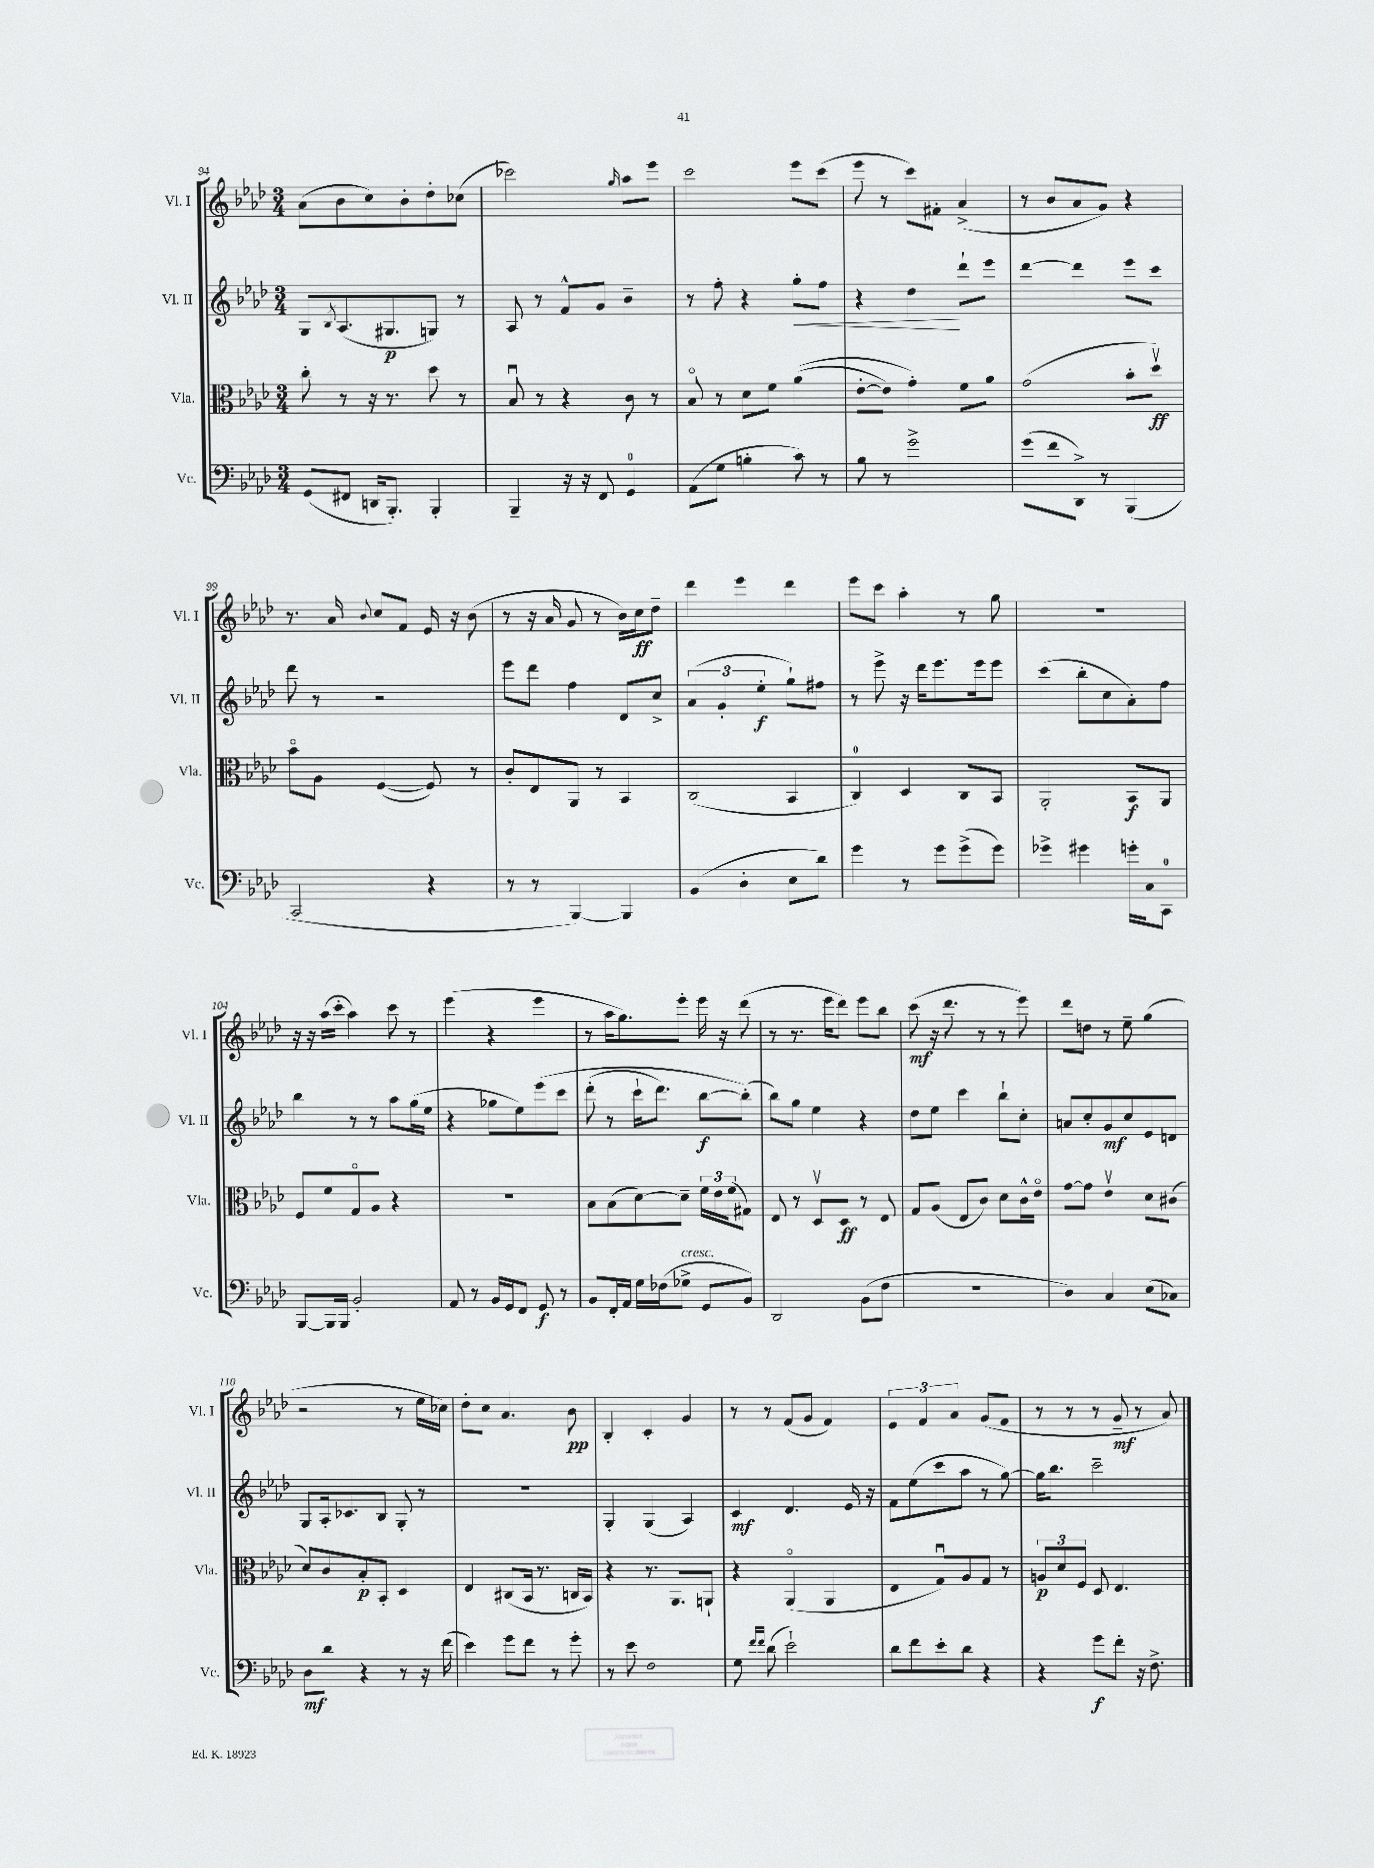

**kern	**dynam	**kern	**dynam	**kern	**dynam	**kern	**dynam
*part4	*part4	*part3	*part3	*part2	*part2	*part1	*part1
*staff4	*staff4	*staff3	*staff3	*staff2	*staff2	*staff1	*staff1
*I"Vc.	*	*I"Vla.	*	*I"Vl. II	*	*I"Vl. I	*
*I'Vc.	*	*I'Vla.	*	*I'Vl. II	*	*I'Vl. I	*
*clefF4	*	*clefC3	*	*clefG2	*	*clefG2	*
*k[b-e-a-d-]	*	*k[b-e-a-d-]	*	*k[b-e-a-d-]	*	*k[b-e-a-d-]	*
*M3/4	*	*M3/4	*	*M3/4	*	*M3/4	*
=94	=94	=94	=94	=94	=94	=94	=94
(8GG/L	.	8cc'\	.	8G/L	.	(8a-\L	.
.	.	.	.	8qB-/	.	.	.
8FF#X/J	.	8r	.	(8.A-/	.	8b-\	.
16DDn/KL	.	16r	.	.	.	8cc\)	.
8.BBB-'/J)	.	8.r	.	8.G#X/	p	.	.
.	.	.	.	.	.	8b-'\	.
4BBB-'/	.	8dd-\	.	8Gn/J)	.	8dd-'\	.
.	.	8r	.	8r	.	(8cc-X\J	.
=95	=95	=95	=95	=95	=95	=95	=95
4BBB-~/	.	8B-u/	.	8A-/	.	2ccc-X\)	.
.	.	8r	.	8r	.	.	.
16r	.	4r	.	8f^^/L	.	.	.
16r	.	.	.	.	.	.	.
8FF/	.	.	.	8g/J	.	.	.
.	.	.	.	.	.	16qqgg/	.
4GG/	.	8c\	.	4b-~\	.	8aa-\L	.
.	.	8r	.	.	.	8eee-\J	.
=96	=96	=96	=96	=96	=96	=96	=96
(8AA-\L	.	8B-/	.	8r	.	2ccc\	.
8G\J	.	8r	.	8ff'\	.	.	.
4Bn'\	.	8d-\L	.	4r	.	.	.
.	.	8f\J	.	.	.	.	.
!	!	!	!	!	!LO:HP:b	!	!
8c\)	.	((4a-\	.	8gg'\L	<	8eee-\L	.
8r	.	.	.	8ff\J	.	(8ccc\J	.
=97	=97	=97	=97	=97	=97	=97	=97
8B-\	.	[8e-'\L	.	4r	.	8eee-\	.
8r	.	8e-\J])	.	.	.	8r	.
2g^\	.	4g'\)	.	4dd-\	.	8ccc\L)	.
.	.	.	.	.	.	8f#X'\J	.
.	.	8f\L	.	8ddd-`\L	[	(4a-^/	.
.	.	8a-\J	.	8eee-\J	.	.	.
=98	=98	=98	=98	=98	=98	=98	=98
(8g\L	.	(2g\	.	[4ddd-\	.	8r	.
8f\	.	.	.	.	.	8b-/L	.
8DD-^\J)	.	.	.	4ddd-\]	.	8a-/	.
8r	.	.	.	.	.	8g/J)	.
(4BBB-/	.	8b-'\L	.	8eee-\L	.	4r	.
.	.	8dd-v\J)	ff	8ccc\J	.	.	.
!!LO:LB:g=z
=99	=99	=99	=99	=99	=99	=99	=99
2CC/	.	8b-\L	.	8ddd-\	.	8.r	.
.	.	8A-\J	.	8r	.	.	.
.	.	.	.	.	.	16a-/	.
.	.	.	.	.	.	8qqb-/	.
.	.	([4F/	.	2r	.	8cc/L	.
.	.	.	.	.	.	8f/J	.
4r	.	8F/])	.	.	.	16e-/	.
.	.	.	.	.	.	16r	.
.	.	8r	.	.	.	(8b-\	.
=100	=100	=100	=100	=100	=100	=100	=100
8r	.	8c'/L	.	8eee-\L	.	8r	.
8r	.	8E-/	.	8ddd-\J	.	16r	.
.	.	.	.	.	.	16a-/	.
[4BBB-/)	.	8AA-/J	.	4ff\	.	8g/	.
.	.	8r	.	.	.	8r	.
4BBB-/]	.	4BB-/	.	8d-/L	.	16b-\LL)	.
.	.	.	.	.	.	16cc\J	ff
.	.	.	.	8cc^/J	.	8dd-~\J	.
=101	=101	=101	=101	=101	=101	=101	=101
(4BB-/	.	(2C/	.	(6a-/	.	4ddd-\	.
.	.	.	.	6g'/	.	.	.
4D-'\	.	.	.	.	.	4eee-\	.
.	.	.	.	6ee-'\	f	.	.
8E-\L	.	4BB-/	.	8gg`\L)	.	4ddd-\	.
8d-\J)	.	.	.	8ff#X\J	.	.	.
=102	=102	=102	=102	=102	=102	=102	=102
4g\	.	4C/)	.	8r	.	8eee-\L	.
.	.	.	.	8eee-^\	.	8ccc\J	.
8r	.	4D-/	.	16r	.	4aa-'\	.
.	.	.	.	16ddd-\KL	.	.	.
8g\L	.	.	.	8.eee-\	.	.	.
(8g^\	.	8C/L	.	.	.	8r	.
.	.	.	.	16eee-\k	.	.	.
8g\J)	.	8BB-/J	.	8eee-\J	.	8gg\	.
=103	=103	=103	=103	=103	=103	=103	=103
4g-X^\	.	2AA-'/	.	(4ccc\	.	2.r	.
4g#X\	.	.	.	8bb-'\L	.	.	.
.	.	.	.	8cc\	.	.	.
16gn'\LL	.	8BB-/L	f	8a-'\)	.	.	.
16C\J	.	.	.	.	.	.	.
8CC\J	.	8AA-/J	.	8ff\J	.	.	.
!!LO:LB:g=z
=104	=104	=104	=104	=104	=104	=104	=104
[8BBB-/L	.	8F/L	.	4bb-\	.	16r	.
.	.	.	.	.	.	16r	.
16BBB-/L]	.	8f/	.	.	.	(16aa-\LL	.
16BBB-/JJ	.	.	.	.	.	16ccc'\JJ	.
2BB-'/	.	8G/	.	8r	.	4aa-\)	.
.	.	8A-/J	.	8r	.	.	.
.	.	4r	.	8aa-\L	.	8ccc\	.
.	.	.	.	(16gg\L	.	8r	.
.	.	.	.	16ee-\JJ	.	.	.
=105	=105	=105	=105	=105	=105	=105	=105
8AA-/	.	2.r	.	4r	.	(4eee-\	.
8r	.	.	.	.	.	.	.
16BB-/LL	.	.	.	8gg-X\L	.	4r	.
16GG/J	.	.	.	.	.	.	.
8FF/J	.	.	.	8ee-\)	.	.	.
8GG/	f	.	.	(8eee-\	.	4eee-\	.
8r	.	.	.	8ccc\J	.	.	.
=106	=106	=106	=106	=106	=106	=106	=106
8BB-/L	.	8B-\L	.	(8ddd-'\	.	8r	.
16FF'/L	.	(8B-\	.	8r	.	16aa-\KL	.
16AA-/JJ	.	.	.	.	.	8.gg\)	.
16G\LL	.	[8d-\)	.	16ccc`\KL	.	.	.
(16F-X\J	.	.	.	8.ddd-\J)	.	.	.
!LO:TX:a:i:t=cresc.	!	!	!	!	!	!	!
8G-X^\J	.	8d-~\J]	.	.	.	8eee-'\J	.
8GG/L	.	24f\LL	.	[8bb-\L	f	16eee-\	.
.	.	24e-\	.	.	.	.	.
.	.	.	.	.	.	16r	.
.	.	(24f\J	.	.	.	.	.
8BB-/J)	.	8G#X\J)	.	(8bb-'\J])	.	(8ddd-\	.
=107	=107	=107	=107	=107	=107	=107	=107
2DD-/	.	8E-/	.	8bb-\L)	.	8r	.
.	.	8r	.	8gg\J	.	8.r	.
.	.	8D-v/L	.	4ee-\	.	.	.
.	.	.	.	.	.	16eee-\KL	.
.	.	8D-/J	ff	.	.	8ddd-\J)	.
(8BB-\L	.	8r	.	4r	.	8eee-\L	.
8F\J	.	8E-/	.	.	.	8bb-\J	.
=108	=108	=108	=108	=108	=108	=108	=108
2.r	.	8G/L	.	8dd-\L	.	(8ccc\	mf
.	.	(8A-/J	.	8ee-\J	.	16r	.
.	.	.	.	.	.	8.ddd-\	.
.	.	8E-/L	.	4ccc\	.	.	.
.	.	8c/J)	.	.	.	8r	.
.	.	8d-\L	.	8bb-`\L	.	8r	.
.	.	16c^^\L	.	8cc'\J	.	8eee-\)	.
.	.	16e-\JJ	.	.	.	.	.
=109	=109	=109	=109	=109	=109	=109	=109
4D-\)	.	[8g\L	.	8an/L	.	8ddd-\L	.
.	.	8g\J]	.	8cc'/	.	8ddn\J	.
4C/	.	4e-v\	.	8g/	mf	8r	.
.	.	.	.	8cc/	.	8ee-~\	.
(8E-\L	.	8d-\L	.	8e-/	.	(4gg\	.
8C-X\J)	.	(8c#X\J	.	8dn/J	.	.	.
!!LO:LB:g=z
=110	=110	=110	=110	=110	=110	=110	=110
8D-\L	mf	8d-/L)	.	8G/L	.	2r	.
8d-\J	.	8c/	.	16A-'/k	.	.	.
.	.	.	.	8.c-X/	.	.	.
4r	.	8B-'/	p	.	.	.	.
.	.	8BB-'/J	.	8B-/J	.	.	.
8r	.	4D-/	.	8G'/	.	8r	.
16r	.	.	.	8r	.	16ee-\LL	.
(16f\	.	.	.	.	.	16cc-X\JJ)	.
=111	=111	=111	=111	=111	=111	=111	=111
4e-\)	.	4E-/	.	2.r	.	8dd-'\L	.
.	.	.	.	.	.	8cc\J	.
8g\L	.	(8C#X/L	.	.	.	4.a-/	.
8f\J	.	16BB-/Jk	.	.	.	.	.
.	.	8.r	.	.	.	.	.
8r	.	.	.	.	.	.	.
8g'\	.	16Cn/LL	.	.	.	8b-\	pp
.	.	16BB-/JJ)	.	.	.	.	.
=112	=112	=112	=112	=112	=112	=112	=112
8r	.	4r	.	4G'/	.	4B-'/	.
8e-\	.	.	.	.	.	.	.
2F\	.	8.r	.	(4G/	.	4c'/	.
.	.	8.AA-/L	.	.	.	.	.
.	.	.	.	4A-/)	.	4g/	.
.	.	8AAn`/J	.	.	.	.	.
=113	=113	=113	=113	=113	=113	=113	=113
8G\	.	4r	.	4c/	mf	8r	.
16qqf/LL	.	.	.	.	.	.	.
16qqf/JJ	.	.	.	.	.	.	.
(8d-\	.	.	.	.	.	8r	.
2e-`\)	.	(4AA-/	.	4.d-/	.	(8f/L	.
.	.	.	.	.	.	8g/J	.
.	.	4AA-/	.	.	.	4f/)	.
.	.	.	.	16e-/	.	.	.
.	.	.	.	16r	.	.	.
=114	=114	=114	=114	=114	=114	=114	=114
8d-\L	.	4E-/	.	8f\L	.	6e-/	.
8f\	.	.	.	(8ee-\	.	.	.
.	.	.	.	.	.	6f/	.
8e-'\	.	8Gu/L)	.	8ccc\	.	.	.
.	.	.	.	.	.	6a-/	.
8d-\J	.	8A-/	.	8aa-\J	.	.	.
4r	.	8G/J	.	8r	.	(8g/L	.
.	.	8r	.	[8gg\)	.	8f/J	.
=115	=115	=115	=115	=115	=115	=115	=115
4r	.	12An/L	p	16gg\KL]	.	8r	.
.	.	.	.	8.bb-\J	.	.	.
.	.	12d-/	.	.	.	.	.
.	.	.	.	.	.	8r	.
.	.	12F/J	.	.	.	.	.
8g\L	f	8D-/	.	2ccc~\	.	8r	.
8f'\J	.	4.E-/	.	.	.	8g~/	mf
16r	.	.	.	.	.	8r	.
8.F^\	.	.	.	.	.	.	.
.	.	.	.	.	.	8a-/)	.
==	==	==	==	==	==	==	==
*-	*-	*-	*-	*-	*-	*-	*-
